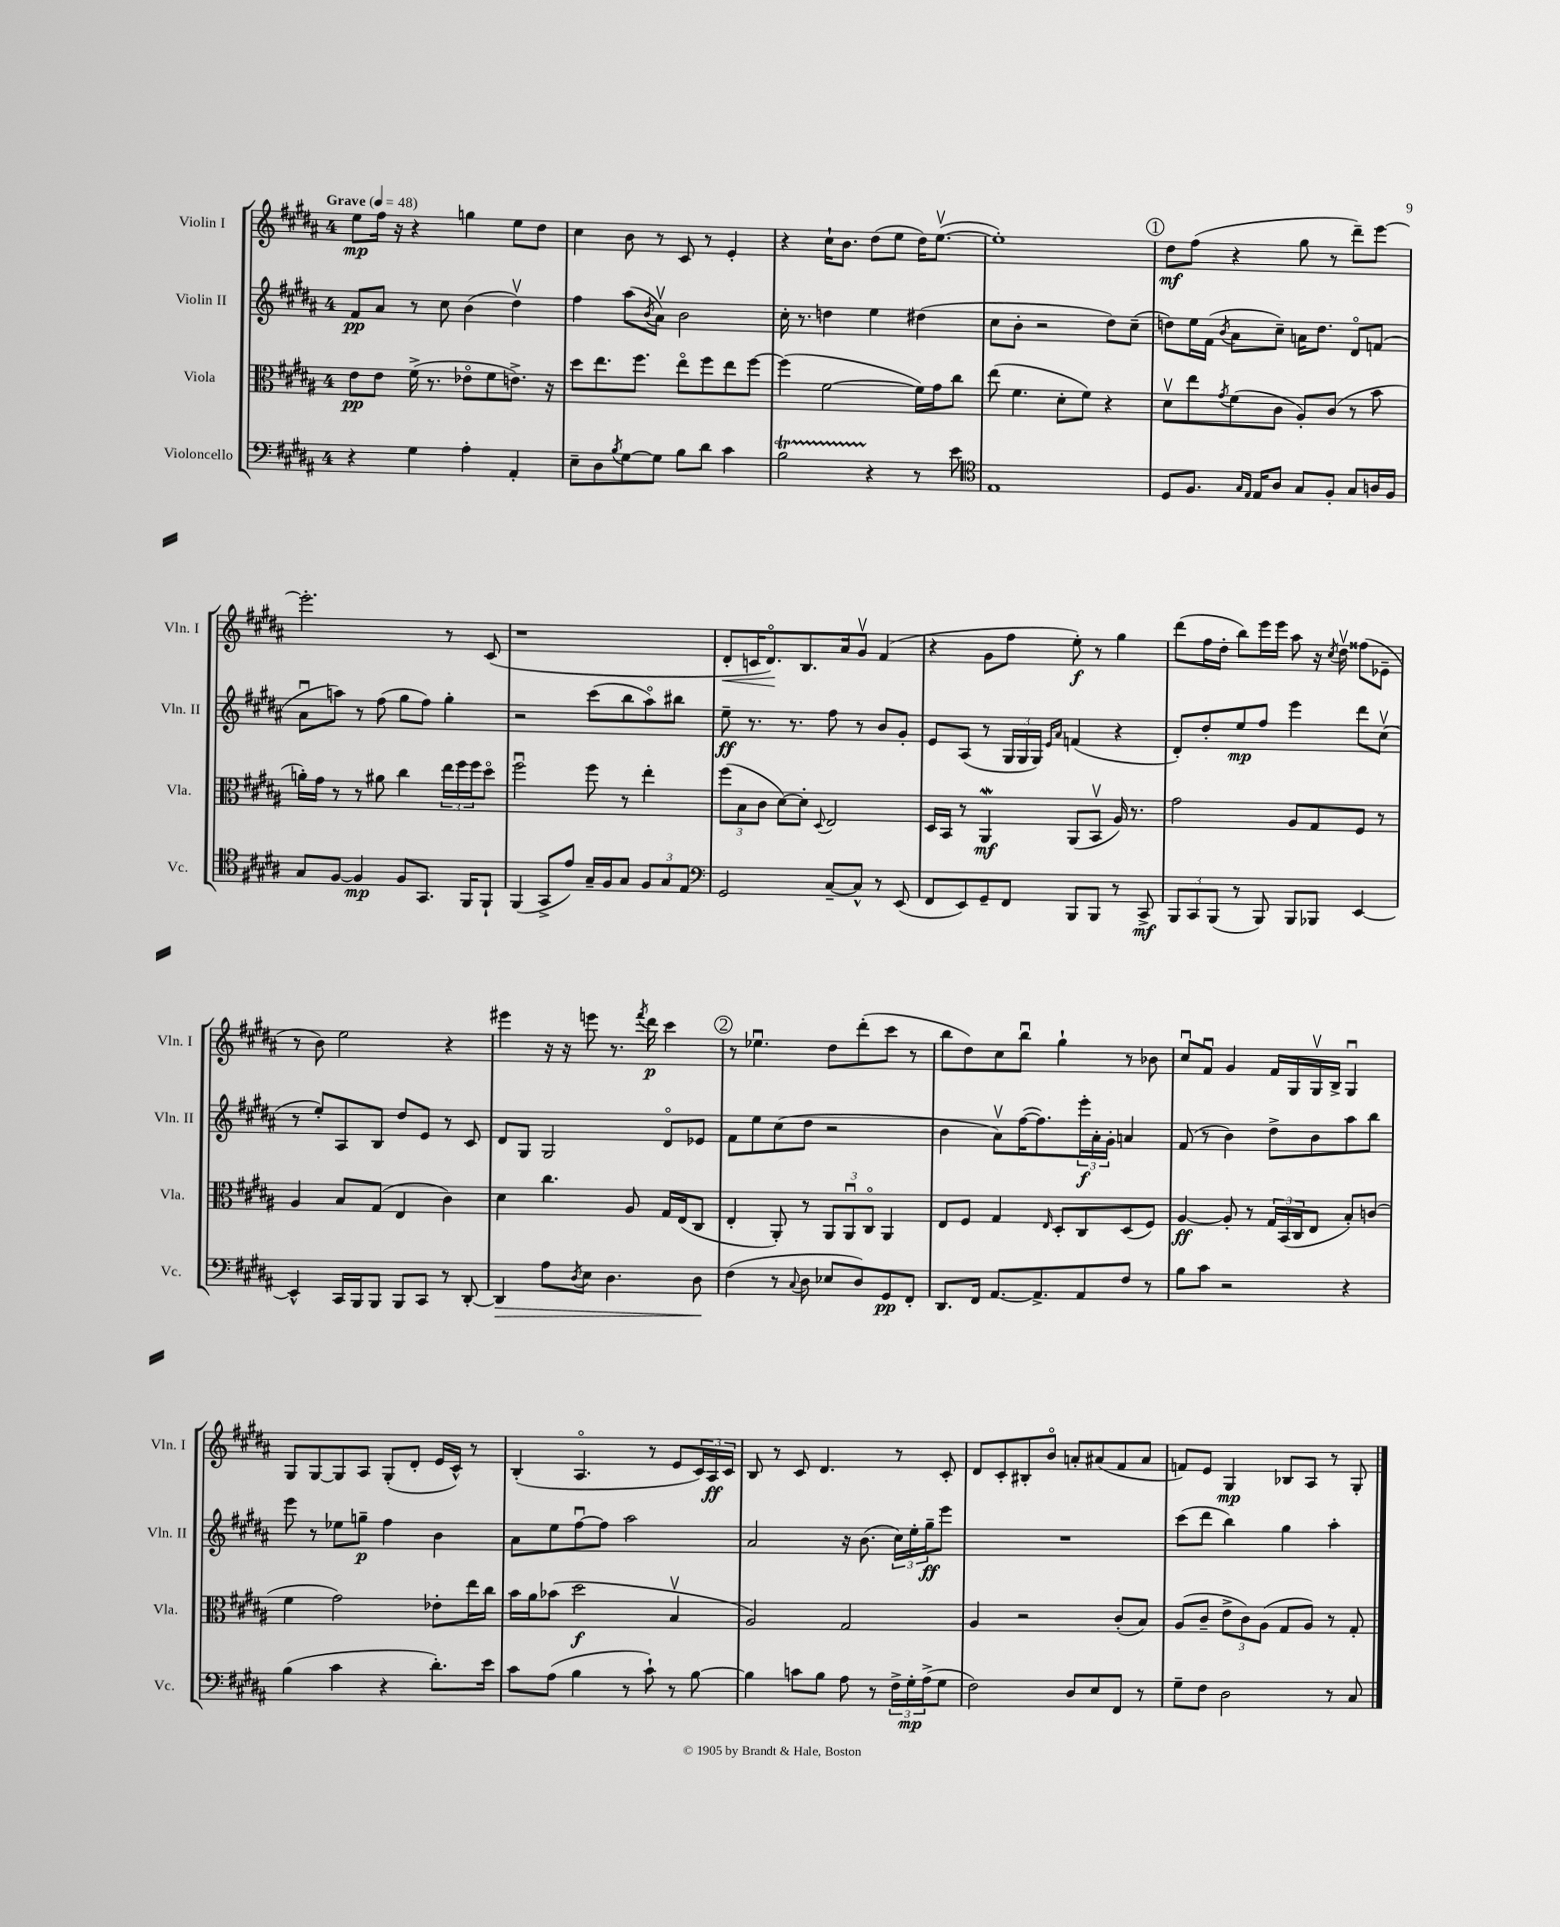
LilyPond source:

<<
\new StaffGroup <<
\new Staff = "s0" \with { instrumentName = "Violin I" shortInstrumentName = "Vln. I" } {
    \clef treble \key b \major \once \override Staff.TimeSignature.style = #'single-digit \time 4/4 \tempo "Grave" 4 = 48
    e''8\mp fis''16 r16 r4 g''4 e''8 dis''8 |
    cis''4 b'8 r8 cis'8 r8 e'4-. |
    r4 cis''16-! b'8. dis''8( e''8 dis''16) e''8.~\upbow( |
    e''1-.) |
    \mark \markup { \circle "1" } dis''8\mf fis''8( r4 gis''8 r8 dis'''8--) e'''8~ |
    e'''2.-. r8 cis'8( |
    r1 |
    dis'8-.\< c'16 dis'8.\flageolet\!) b8. ais'16 gis'8\upbow fis'4( |
    r4 gis'8 fis''8 e''8-.\f) r8 gis''4 |
    dis'''8( fis''16 dis''16-. b''8) e'''16 e'''16 ais''8 r16 \acciaccatura { cis''8 } dis''16\upbow fisis''8( ees'8-- |
    r8 b'8) e''2 r4 |
    eis'''4 r16 r16 e'''8 r8. \acciaccatura { fis'''8 } dis'''16\p cis'''4 |
    \mark \markup { \circle "2" } r8 ees''4.\downbow dis''8 dis'''8-.( cis'''8 r8 |
    b''8 dis''8) cis''8 b''8\downbow gis''4-! r8 bes'8 |
    cis''8\downbow fis'8\downbow gis'4 fis'16 gis16 gis16\upbow b16-> gis4\downbow |
    gis8 gis8~ gis8 ais8 gis8-.( dis'8-. e'16 cis'16-^) r8 |
    b4-.( ais4.\flageolet r8 e'8 \tuplet 3/2 { cis'16) ais16\ff cis'16 } |
    b8 r8 cis'8 dis'4. r8 cis'8-. |
    dis'8 cis'8-. bis8-. b'8\flageolet a'8-. ais'8( fis'8 ais'8 |
    f'8) e'8 gis4\mp bes8 ais8 r8 gis8-. \bar "|." |
}
\new Staff = "s1" \with { instrumentName = "Violin II" shortInstrumentName = "Vln. II" } {
    \clef treble \key b \major \once \override Staff.TimeSignature.style = #'single-digit \time 4/4
    fis'8\pp ais'8 r8 cis''8 b'4( dis''4\upbow) |
    fis''4 ais''8( \acciaccatura { b'8 } ais'8\upbow) b'2 |
    cis''16-. r8. d''4 e''4 dis''4( |
    cis''8 b'8-. r2 dis''8) cis''8--( |
    \mark \markup { \circle "1" } d''8) e''16 fis'16( \acciaccatura { b'8 } ais'8 cis''8--) a'16 d''8. dis'8\flageolet f'8( |
    ais'8\downbow a''8) r8 fis''8( gis''8 fis''8) gis''4-. |
    r2 cis'''8( b''8 ais''8\flageolet) bis''8 |
    e''8--\ff r8. r8. fis''8 r8 b'8 gis'8-. |
    e'8 ais8( r8 \tuplet 3/2 { gis16 gis16 gis16) } \grace { e'16 ais'16 } f'4( r4 |
    dis'8-.) dis''8-. e''8\mp fis''8 e'''4 dis'''8 cis''8\upbow( |
    r8 e''8-.) ais8 b8 dis''8 e'8 r8 cis'8 |
    dis'8 gis8 gis2 dis'8\flageolet ees'8 |
    \mark \markup { \circle "2" } fis'8 e''8 cis''8( dis''8 r2 |
    b'4 ais'8\upbow) fis''16~( fis''8.) \tuplet 3/2 { e'''16-.\f ais'16-. gis'16-. } a'4 |
    fis'8( r8 b'4) dis''8-> b'8 ais''8 b''8 |
    e'''8 r8 ees''8 g''8--\p fis''4 b'4 |
    ais'8 e''8 fis''8~\downbow fis''8 ais''2 |
    ais'2 r16 b'8.( \tuplet 3/2 { cis''16) e''16-. gis''16--\ff } e'''8 |
    R1 |
    cis'''8( dis'''8 b''4) gis''4 ais''4-. \bar "|." |
}
\new Staff = "s2" \with { instrumentName = "Viola" shortInstrumentName = "Vla." } {
    \clef alto \key b \major \once \override Staff.TimeSignature.style = #'single-digit \time 4/4
    e'8\pp e'8 fis'16->( r8. ees'8\flageolet fis'8 e'8.->) r16 |
    dis''8 e''8. fis''8. e''8\flageolet fis''8 e''8 fis''8~ |
    fis''4( fis'2~ fis'16) gis'16 cis''8 |
    e''8( fis'4. dis'8-. fis'8) r4 |
    \mark \markup { \circle "1" } dis'8\upbow e''8 \acciaccatura { gis'8 } fis'8( cis'8 ais8-.) cis'8( r8 b'8 |
    a'16-.) gis'16 r8 r8 ais'8 cis''4 \tuplet 3/2 { e''16 fis''16 fis''16 } dis''8\flageolet |
    fis''2\downbow fis''8 r8 e''4-. |
    \tuplet 3/2 { fis''8( b8 cis'8 } dis'8~) dis'8-. \appoggiatura { dis8 } e2 |
    dis16 b,16 r8 ais,4\mordent\mf ais,8( b,8\upbow ais16) r8. |
    gis'2 ais8 gis8 fis8 r8 |
    ais4 b8 gis8( e4 cis'4) |
    dis'4 cis''4. ais8 gis16 e16( cis8 |
    \mark \markup { \circle "2" } e4-. ais,8-.) r8 \tuplet 3/2 { ais,8 ais,8\downbow cis8\flageolet } ais,4 |
    e8 fis8 gis4 \grace { e16 } dis8-. cis8 dis8( fis8) |
    ais4~\ff ais8-. r8 \tuplet 3/2 { gis16 b,16( cis16 } e8 b8-.) c'8( |
    fis'4 gis'2) ees'8-. e''16 cis''16 |
    b'16 ais'16 bes'8( dis''2\f b4\upbow |
    ais2) gis2 |
    ais4 r2 cis'8-.( b8) |
    ais8( cis'8-- \tuplet 3/2 { e'8-> cis'8) ais8( } gis8 ais8) r8 gis8-. \bar "|." |
}
\new Staff = "s3" \with { instrumentName = "Violoncello" shortInstrumentName = "Vc." } {
    \clef bass \key b \major \once \override Staff.TimeSignature.style = #'single-digit \time 4/4
    r4 gis4 ais4-. ais,4-. |
    e8-- dis8 \acciaccatura { b8 } gis8~ gis8 b8 dis'8 cis'4 |
    b2\startTrillSpan r4\stopTrillSpan r8 e'8 |
    \clef tenor e1 |
    \mark \markup { \circle "1" } dis8 fis8. \grace { gis16 e16 } e16 ais8 gis8 fis8-. gis8 a16 fis16 |
    gis8 fis8~ fis4\mp fis8 gis,8. fis,16 fis,8-! |
    fis,4( gis,8-> e'8) gis16-- fis16 gis8 \tuplet 3/2 { fis8 gis8 e8 } |
    \clef bass gis,2 cis8~-- cis8-^ r8 e,8( |
    fis,8 e,8) gis,8-- fis,8 b,,8 b,,8 r8 cis,8->\mf |
    \tuplet 3/2 { b,,8 cis,8 b,,8( } r8 b,,8) b,,8 bes,,8 e,4~ |
    e,4-^ cis,16 b,,16 b,,8 b,,8 cis,8 r8 dis,8~-. |
    dis,4\> ais8 \acciaccatura { dis8 } e8 dis4. dis8\! |
    \mark \markup { \circle "2" } fis4( r8 \appoggiatura { cis8 } dis8 ees8 dis8) gis,8\pp fis,8-. |
    dis,8. fis,16 ais,8.~ ais,8.-> ais,8 fis8 r8 |
    b8 cis'8 r2 r4 |
    b4( cis'4 r4 dis'8.-.) e'16 |
    cis'8 ais8( b4 r8 cis'8-!) r8 b8~ |
    b4 c'8 b8 ais8 r8 \tuplet 3/2 { fis16-> gis16-.\mp ais16->( } gis8 |
    fis2) dis8 e8 fis,8 r8 |
    gis8-- fis8 dis2 r8 cis8 \bar "|." |
}
>>
>>
\layout { \context { \Score \remove "Bar_number_engraver" } }
